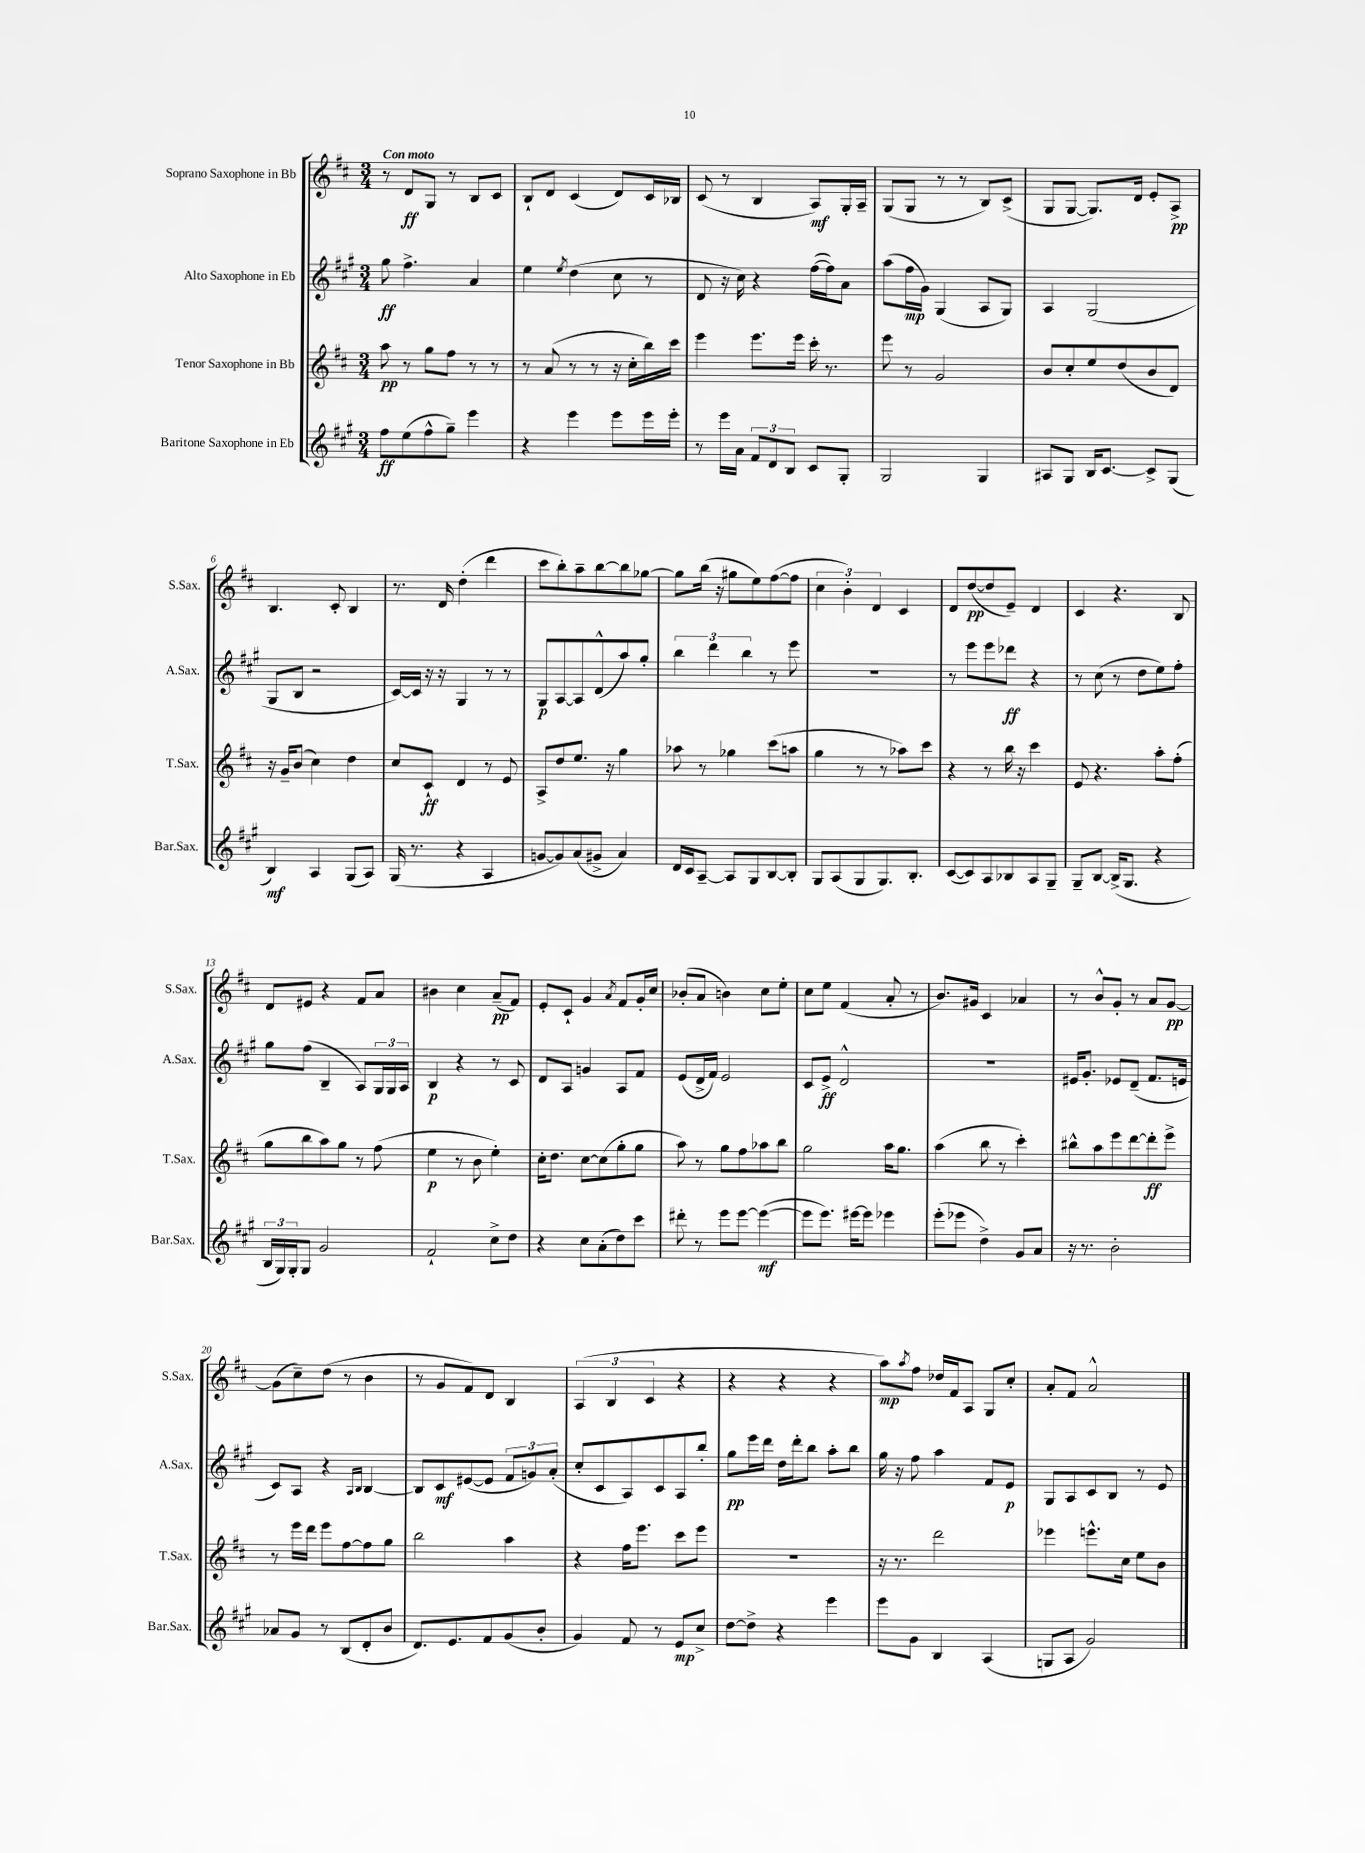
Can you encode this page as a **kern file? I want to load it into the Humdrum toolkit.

**kern	**dynam	**kern	**dynam	**kern	**dynam	**kern	**dynam
*part4	*part4	*part3	*part3	*part2	*part2	*part1	*part1
*staff4	*staff4	*staff3	*staff3	*staff2	*staff2	*staff1	*staff1
*I"Baritone Saxophone in Eb	*	*I"Tenor Saxophone in Bb	*	*I"Alto Saxophone in Eb	*	*I"Soprano Saxophone in Bb	*
*I'Bar.Sax.	*	*I'T.Sax.	*	*I'A.Sax.	*	*I'S.Sax.	*
*clefG2	*	*clefG2	*	*clefG2	*	*clefG2	*
*k[f#c#g#]	*	*k[f#c#]	*	*k[f#c#g#]	*	*k[f#c#]	*
*M3/4	*	*M3/4	*	*M3/4	*	*M3/4	*
=1	=1	=1	=1	=1	=1	=1	=1
!	!	!	!	!	!	!LO:TX:a:B:t=Con moto	!
8ff#\L	ff	8aa\	pp	8gg#\	ff	8r	.
(8ee\	.	8r	.	4.ff#^\	.	8d/L	ff
8ff#^^\	.	8gg\L	.	.	.	8G/J	.
8gg#~\J)	.	8ff#\J	.	.	.	8r	.
4eee\	.	8r	.	4a/	.	8B/L	.
.	.	8r	.	.	.	8c#/J	.
=2	=2	=2	=2	=2	=2	=2	=2
4r	.	8r	.	4ee\	.	8B`/L	.
.	.	(8a/	.	.	.	8d/J	.
.	.	.	.	8qee/	.	.	.
4eee\	.	8r	.	(4dd\	.	(4c#/	.
.	.	8r	.	.	.	.	.
8eee\L	.	16r	.	8cc#\	.	8d/L)	.
.	.	16cc#'\LL	.	.	.	.	.
16eee\L	.	16bb\)	.	8r	.	16c#/L	.
16eee'\JJ	.	16ccc#\JJ	.	.	.	16B-X/JJ	.
=3	=3	=3	=3	=3	=3	=3	=3
8r	.	4eee\	.	8d/	.	(8c#/	.
16eee\LL	.	.	.	16r	.	8r	.
16a\JJ	.	.	.	16cc#\)	.	.	.
12f#/L	.	8.eee\L	.	4r	.	4B/	.
12d/	.	.	.	.	.	.	.
12B/J	.	.	.	.	.	.	.
.	.	16eee\Jk	.	.	.	.	.
8c#/L	.	16ccc#'\	.	([16ff#\LL	.	8A/L)	mf
.	.	8.r	.	16ff#\J])	.	.	.
8G#'/J	.	.	.	8a\J	.	16G'/L	.
.	.	.	.	.	.	16A~/JJ	.
=4	=4	=4	=4	=4	=4	=4	=4
2G#/	.	8eee\	.	(8aa\L	.	(8G/L	.
.	.	8r	.	16ff#\L	mp	8G/J	.
.	.	.	.	16g#\JJ)	.	.	.
.	.	2g/	.	(4G#/	.	8r	.
.	.	.	.	.	.	8r	.
4G#/	.	.	.	8A/L	.	8B/L)	.
.	.	.	.	8G#/J)	.	(8c#^/J	.
=5	=5	=5	=5	=5	=5	=5	=5
8A#X/L	.	8b/L	.	4A/	.	8G/L	.
8G#/J	.	8cc#'/	.	.	.	[8G/J	.
16B/KL	.	8ee/	.	(2G#/	.	8.G/L])	.
[8.c#/J	.	.	.	.	.	.	.
.	.	(8dd/	.	.	.	.	.
.	.	.	.	.	.	16d/Jk	.
8c#^/L]	.	8b/	.	.	.	8e'/L	.
(8G#/J	.	8d/J)	.	.	.	8A^/J	pp
!!LO:LB:g=z
=6	=6	=6	=6	=6	=6	=6	=6
4B/)	mf	16r	.	8G#/L	.	4.B/	.
.	.	16g~/KL	.	.	.	.	.
.	.	(8b/J	.	8B/J	.	.	.
4A/	.	4cc#\)	.	2r	.	.	.
.	.	.	.	.	.	8c#'/	.
(8G#/L	.	4dd\	.	.	.	4B/	.
8A/J)	.	.	.	.	.	.	.
=7	=7	=7	=7	=7	=7	=7	=7
(16G#/	.	8cc#/L	.	[16c#/LL)	.	8.r	.
8.r	.	.	.	16c#/JJ]	.	.	.
.	.	8c#`/J	ff	16r	.	.	.
.	.	.	.	16r	.	16d/	.
4r	.	4d/	.	4G#/	.	(4dd'\	.
4A/	.	8r	.	8r	.	4ddd\	.
.	.	8e/	.	8r	.	.	.
=8	=8	=8	=8	=8	=8	=8	=8
[8gn/L	.	8A^/L	.	8G#/L	p	8ccc#\L	.
8g/])	.	8dd/	.	[8A/	.	8bb'\)	.
(8a/	.	8.ee/J	.	8A/]	.	8aa~\	.
8g#X^/J	.	.	.	(8d^^/	.	[8bb\	.
.	.	16r	.	.	.	.	.
4a/)	.	4gg\	.	8aa/)	.	8bb\]	.
.	.	.	.	8gg#'/J	.	[8gg-X\J	.
=9	=9	=9	=9	=9	=9	=9	=9
16d/LL	.	8aa-X\	.	6bb\	.	8gg-\L]	.
16c#/J	.	.	.	.	.	.	.
[8A~/J	.	8r	.	.	.	(16bb\Jk	.
.	.	.	.	6ddd\	.	.	.
.	.	.	.	.	.	16r	.
8A/L]	.	4gg-X\	.	.	.	8gg#X\L	.
.	.	.	.	6bb\	.	.	.
8G#/	.	.	.	.	.	8ee\)	.
[8B/	.	(8ccc#\L	.	8r	.	([8ff#\	.
8B'/J]	.	8aan\J	.	8eee\	.	8ff#\J]	.
=10	=10	=10	=10	=10	=10	=10	=10
8G#/L	.	4gg\	.	2.r	.	6cc#\	.
(8A/	.	.	.	.	.	.	.
.	.	.	.	.	.	6b'\)	.
8G#/	.	8r	.	.	.	.	.
.	.	.	.	.	.	6d/	.
8.G#/)	.	8r	.	.	.	.	.
.	.	8aa-X\L)	.	.	.	4c#/	.
8.B'/J	.	.	.	.	.	.	.
.	.	8ccc#\J	.	.	.	.	.
=11	=11	=11	=11	=11	=11	=11	=11
([8c#/L	.	4r	.	8r	.	8d/L	.
8c#/])	.	.	.	8eee\L	.	([8dd/	pp
8A/	.	8r	.	8eee\	.	8dd/]	.
8B-X/	.	16bb\	.	8ddd-X\J	ff	8e~/J)	.
.	.	16r	.	.	.	.	.
8A/	.	4ccc#\	.	4r	.	4d/	.
8G#~/J	.	.	.	.	.	.	.
=12	=12	=12	=12	=12	=12	=12	=12
8G#~/L	.	8e/	.	8r	.	4c#/	.
[8B/J	.	4.r	.	(8cc#\	.	.	.
(16B^/KL]	.	.	.	8r	.	4.r	.
8.G#/J	.	.	.	.	.	.	.
.	.	.	.	8dd\L	.	.	.
4r	.	8aa'\L	.	8ee\)	.	.	.
.	.	(8ff#'\J	.	8ff#'\J	.	8B/	.
!!LO:LB:g=z
=13	=13	=13	=13	=13	=13	=13	=13
24B/LL	.	8gg\L	.	8gg#\L	.	8d/L	.
24G#/)	.	.	.	.	.	.	.
24G#'/J	.	.	.	.	.	.	.
8G#/J	.	8bb\	.	(8ff#\J	.	8e#X/J	.
2g#/	.	8aa\)	.	4B~/	.	4r	.
.	.	8gg\J	.	.	.	.	.
.	.	8r	.	8A/L)	.	8f#/L	.
.	.	(8ff#\	.	24G#/L	.	8a/J	.
.	.	.	.	24G#/	.	.	.
.	.	.	.	24A/JJ	.	.	.
=14	=14	=14	=14	=14	=14	=14	=14
2f#`/	.	4ee\	p	4B/	p	4b#X\	.
.	.	8r	.	4r	.	4cc#\	.
.	.	8b\	.	.	.	.	.
8cc#^\L	.	4ee'\)	.	8r	.	(8a~/L	pp
8dd\J	.	.	.	8c#/	.	8f#/J)	.
=15	=15	=15	=15	=15	=15	=15	=15
4r	.	16cc#'\KL	.	8d/L	.	8e'/L	.
.	.	8.dd\J	.	.	.	.	.
.	.	.	.	8A/J	.	8c#`/J	.
8cc#\L	.	[8cc#\L	.	4gn/	.	4g/	.
(8a'\	.	(8cc#\]	.	.	.	.	.
.	.	.	.	.	.	8qa/	.
8dd\)	.	8gg'\	.	8A/L	.	8f#/L	.
8ccc#\J	.	8gg\J	.	8f#/J	.	16g'/L	.
.	.	.	.	.	.	16cc#/JJ	.
=16	=16	=16	=16	=16	=16	=16	=16
8ddd#X'\	.	8aa\)	.	(8e/L	.	(8b-X'/L	.
8r	.	8r	.	16d^/L	.	8a/J	.
.	.	.	.	16f#/JJ)	.	.	.
8eee\L	.	8gg\L	.	2e/	.	4bn\)	.
[8eee\J	.	8ff#\	.	.	.	.	.
(4eee\_	mf	8aa-X\	.	.	.	8cc#\L	.
.	.	8bb\J	.	.	.	8ee'\J	.
=17	=17	=17	=17	=17	=17	=17	=17
8eee\L]	.	2gg\	.	8c#/L	.	8cc#\L	.
8.eee\J)	.	.	.	8e^/J	ff	8ee\J	.
.	.	.	.	2d^^/	.	(4f#/	.
[16eee#X\KL	.	.	.	.	.	.	.
8eee#\J]	.	.	.	.	.	.	.
4eee-X\	.	16aa\KL	.	.	.	8a'/	.
.	.	8.gg\J	.	.	.	.	.
.	.	.	.	.	.	8r	.
=18	=18	=18	=18	=18	=18	=18	=18
(8eee'\L	.	(4aa\	.	2.r	.	8.b/L)	.
8eee-X\J	.	.	.	.	.	.	.
.	.	.	.	.	.	16g#X/Jk	.
4dd^\)	.	8bb\	.	.	.	4c#/	.
.	.	8r	.	.	.	.	.
8g#/L	.	4ccc#'\)	.	.	.	4a-X/	.
8a/J	.	.	.	.	.	.	.
=19	=19	=19	=19	=19	=19	=19	=19
16r	.	8bb#X^^\L	.	16e#X/KL	.	8r	.
8.r	.	.	.	8.g#'/J	.	.	.
.	.	8aa\	.	.	.	8b^^/L	.
2b'\	.	8eee\	.	8e-X/L	.	8g'/J	.
.	.	[8ddd\	.	(8d~/J	.	8r	.
.	.	8ddd'\]	ff	8.f#/L	.	8a/L	.
.	.	8eee^\J	.	.	.	[8g/J	pp
.	.	.	.	16en/Jk	.	.	.
!!LO:LB:g=z
=20	=20	=20	=20	=20	=20	=20	=20
8a-X/L	.	8r	.	8c#/L)	.	(8g\L]	.
8g#/J	.	16eee\LL	.	8A/J	.	8cc#~\)	.
.	.	16ddd\JJ	.	.	.	.	.
8r	.	8eee\L	.	4r	.	(8dd\J	.
(8B/L	.	[8ff#\	.	.	.	8r	.
.	.	.	.	16qqA/LL	.	.	.
.	.	.	.	16qqB/JJ	.	.	.
8d'/	.	8ff#\]	.	[4B/	.	4b\	.
8b/J	.	8gg\J	.	.	.	.	.
=21	=21	=21	=21	=21	=21	=21	=21
8.d/L)	.	2bb\	.	8B/L]	.	8r	.
.	.	.	.	8c#/	mf	8g/L	.
8.e/	.	.	.	.	.	.	.
.	.	.	.	([8e#X/	.	8f#/)	.
8f#/	.	.	.	8e#/J]	.	8d/J	.
(8g#/	.	4aa\	.	12f#/L	.	4B/	.
.	.	.	.	12gn/)	.	.	.
8b'/J	.	.	.	.	.	.	.
.	.	.	.	(12a'/J	.	.	.
=22	=22	=22	=22	=22	=22	=22	=22
4g#/)	.	4r	.	8cc#'/L	.	(6A/	.
.	.	.	.	8c#/	.	.	.
.	.	.	.	.	.	6B/	.
8f#/	.	16ff#\KL	.	8A/)	.	.	.
.	.	8.eee\J	.	.	.	.	.
.	.	.	.	.	.	6c#/	.
8r	.	.	.	8c#/	.	.	.
8e/L	mp	8ccc#\L	.	8A/	.	4r	.
8cc#^/J	.	8eee\J	.	8bb'/J	.	.	.
=23	=23	=23	=23	=23	=23	=23	=23
[8dd\L	.	2.r	.	8gg#\L	pp	4r	.
8dd^\J]	.	.	.	16eee\L	.	.	.
.	.	.	.	16ddd\JJ	.	.	.
4r	.	.	.	16dd\LL	.	4r	.
.	.	.	.	16ddd'\J	.	.	.
.	.	.	.	8bb\J	.	.	.
4eee\	.	.	.	8aa'\L	.	4r	.
.	.	.	.	8bb\J	.	.	.
=24	=24	=24	=24	=24	=24	=24	=24
8eee\L	.	16r	.	16gg#\	.	8aa\L)	mp
.	.	8.r	.	16r	.	.	.
.	.	.	.	.	.	8qaa/	.
8g#\J	.	.	.	8ff#\	.	8ff#\J	.
4B/	.	2ddd\	.	4aa\	.	16dd-X/LL	.
.	.	.	.	.	.	16f#/J	.
.	.	.	.	.	.	8A/J	.
(4A/	.	.	.	8f#/L	.	8G/L	.
.	.	.	.	8e/J	p	8cc#'/J	.
=25	=25	=25	=25	=25	=25	=25	=25
8Gn/L	.	4eee-X\	.	8G#/L	.	8a'/L	.
8A/J	.	.	.	8A/	.	8f#/J	.
2g#/)	.	8.eeen^^\L	.	8c#/	.	2a^^/	.
.	.	.	.	8B/J	.	.	.
.	.	16cc#\Jk	.	.	.	.	.
.	.	8ee\L	.	8r	.	.	.
.	.	8b\J	.	8e/	.	.	.
==	==	==	==	==	==	==	==
*-	*-	*-	*-	*-	*-	*-	*-
